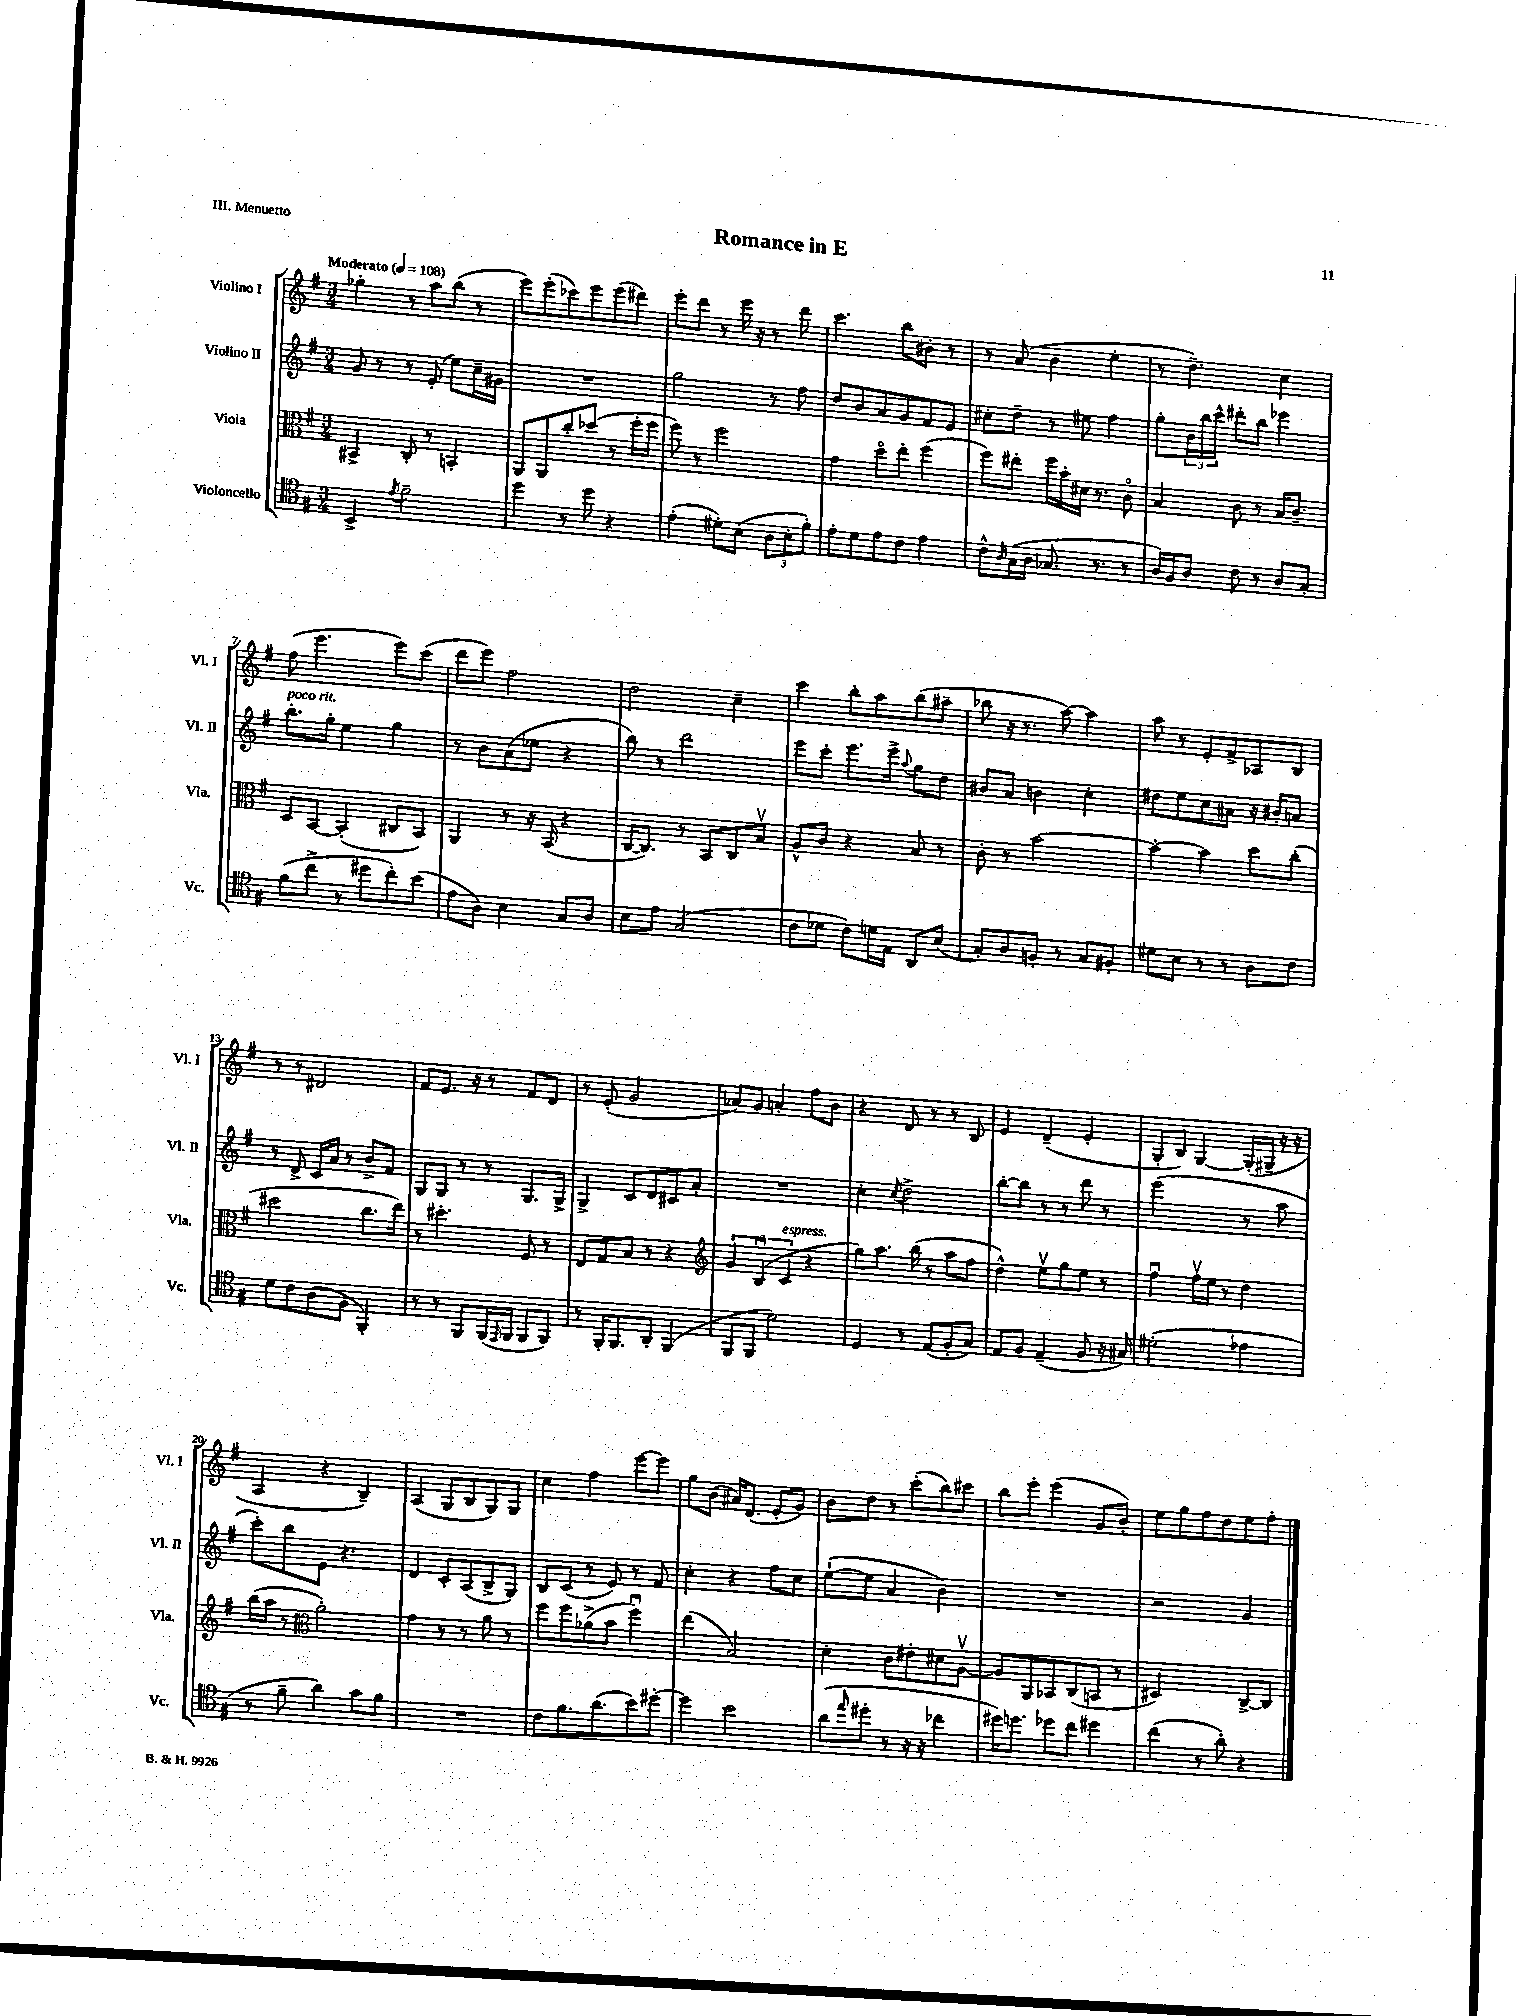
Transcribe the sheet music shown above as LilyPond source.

\header { title = "Romance in E" piece = "III. Menuetto" }
<<
\new StaffGroup <<
\new Staff = "s0" \with { instrumentName = "Violino I" shortInstrumentName = "Vl. I" } {
    \clef treble \key g \major \numericTimeSignature \time 3/4 \tempo "Moderato" 4 = 108
    ges''4-. r8 a''8 b''8( r8 |
    e'''8) e'''8-.( ces'''8) e'''8 e'''8( dis'''8) |
    e'''8-. d'''8 r8 e'''16 r16 r8 d'''8 |
    c'''4. b''8 bis'8-. r8 |
    r8 a'8( b'4 e''4-. |
    r8 d''4.--) c''4 |
    fis''8( e'''4. e'''8) c'''8( |
    d'''8 e'''8) fis''2 |
    d''2 c''4-- |
    c'''4 b''8-. a''8 b''8( ais''8-- |
    bes''8 r16 r8. a''8~) a''4 |
    a''8 r8 e'8-. fis'8-> aes8 b8 |
    r8 r8 dis'2 |
    fis'8 e'8. r16 r8 fis'8 d'8 |
    r8 e'8-.( g'2 |
    aes'8) g'8 a'4-. fis''8 b'8 |
    r4 d'8 r8 r8 b8 |
    e'4 d'4--( e'4-. |
    g8-. b8) g4~ g16-.( gis16-- r16 r16 |
    a4 r4 b4--) |
    a4( g8 b8 g8) g8 |
    c''4 fis''4 e'''8~ e'''8 |
    g''8 b'8( ais'16) d'8.( e'8-. g'8) |
    b'8 d''8 r8 c'''8-.( b''8) cis'''8 |
    b''8 e'''8-. e'''4( g'8 b'8-.) |
    e''8 g''8 fis''8 d''8 e''8 fis''8-. \bar "|." |
}
\new Staff = "s1" \with { instrumentName = "Violino II" shortInstrumentName = "Vl. II" } {
    \clef treble \key g \major \numericTimeSignature \time 3/4
    g'8 r8 r8 e'8-.( e''8) c''16-- gis'16 |
    R2. |
    g''2 r8 fis''8 |
    d''8 b'8 a'8 g'8 fis'8 e'8 |
    cis''8-. d''8-- r8 eis''8 fis''4 |
    g''8-. \tuplet 3/2 { b'16 b''16 c'''16-^ } dis'''8-. b''8 ees'''4 |
    b''8.-.^\markup { \italic "poco rit." } g''16-. e''4 g''4 |
    r8 b'8 a'8( ees''8 r4 |
    b''8) r8 d'''2 |
    e'''8 c'''8-. e'''8. e'''16-> \appoggiatura { a''8 } g''8 d''8 |
    bis'8 a'8 b'4 c''4-. |
    dis''8 e''8 c''8 ais'8 r16 bis'16-. a'8 |
    r8 d'8-> c'16 a'16 r8 b'8-> fis'8 |
    g8 g8 r8 r8 g8. g16-> |
    g4-> c'8 d'8 cis'8 a'8-. |
    R2. |
    c''4-. \acciaccatura { c''8 } d''2-> |
    b''8~-. b''8 r8 r8 d'''8 r8 |
    e'''2( r8 a''8 |
    c'''8-.) b''8 e'8 r4. |
    d'4 c'8-. a8( b8-> g8) |
    b8 c'8( r8 e'8) r8 fis'8 |
    c''4-. r4 fis''8 c''8 |
    e''8~-!( e''8 a'4 b'4) |
    R2. |
    r2 g'4 \bar "|." |
}
\new Staff = "s2" \with { instrumentName = "Viola" shortInstrumentName = "Vla." } {
    \clef alto \key g \major \numericTimeSignature \time 3/4
    bis,4-> c8-. r8 b,4-. |
    a,8 a,8 c''8-. des''8( r8 fis''16-. fis''16 |
    fis''8) r8 fis''2 |
    g'4 d''8\flageolet e''8-. fis''4( |
    fis''8) eis''8-. fis''16 b'16-. dis'16 r8. c'8\flageolet |
    b4 c'8 r8 b16 c'8.-- |
    d8 b,8~ b,4-.( cis8 b,8) |
    a,4 r8 r16 b,16( r4 |
    c16~ c8.) r8 b,8 c8 b8\upbow |
    a8-^ c'8 r4 b8 r8 |
    c'8-. r8 b'2~ |
    b'4~-. b'4 d''8 c''8-.( |
    dis''2 c''8. e''16) |
    r8 dis''4.-. fis8 r8 |
    e8 g8 b8 r8 r4 |
    \clef treble \tuplet 3/2 { g'4 b4\downbow( c'4^\markup { \italic "espress." } } r4 |
    g''8) a''8. b''16( r8 a''8 fis''8 |
    d''4-^) e''8\upbow g''8 e''8 r8 |
    fis''4\downbow fis''16\upbow e''16 r8 d''4 |
    b''16( a''16 r8 \clef alto a'2-.) |
    g'4 r8 r8 a'8 r8 |
    fis''8 fis''8 aes'8->( b'8 fis''4\downbow) |
    e''4( b2) |
    d'4-. c'8 eis'8-. dis'8 a8~\upbow |
    a8 a,8 bes,8 c8( b,8 r8 |
    dis2) c8~-> c8 \bar "|." |
}
\new Staff = "s3" \with { instrumentName = "Violoncello" shortInstrumentName = "Vc." } {
    \clef tenor \key g \major \numericTimeSignature \time 3/4
    b,4-> \acciaccatura { e'8 } fis'2-- |
    d''4 r8 d''8 r4 |
    e'4-.( dis'8-.) b8( \tuplet 3/2 { a8 b8-. fis'8-.) } |
    e'8-. d'8 e'8 c'8 e'4 |
    c'8-^ \grace { a16 } g16( a16 ges8. r8. r8 |
    a16) fis16 a8 c'8 r8 a8 g8-. |
    fis'8( c''8-> r8 dis''8 c''8-.) b'8( |
    e'8 a8) b4 g8 a8 |
    b8 e'8 g2( |
    c'8 des'8 c'8) d'16 e16 a,8 b8( |
    g8-.) a8 f8-. r8 g8 fis8-. |
    dis'8 b8 r8 r8 a8 c'8 |
    d'8 c'8 a8( fis8 fis,4-.) |
    r8 r8 fis,8 fis,16( \grace { e,16 } fis,16 fis,8 fis,8) |
    r8 fis,16-. fis,8. a,8-. fis,4( |
    fis,8 fis,8 d'2) |
    d4 r8 e8( fis8-. g8) |
    e8 fis8 e4--( fis8 r16 gis16) |
    dis'2-.( ees'4 |
    r8 fis'8-- a'4) g'8 fis'8 |
    R2. |
    c'8 fis'8. a'8.( b'8) dis''8~-. |
    dis''4 b'2 |
    a'8( \grace { e''16 } dis''8-. r8 r16 r16 ces''4 |
    dis''16) d''8. des''8 c''8 dis''4 |
    c''4( r8 a'8-.) r4 \bar "|." |
}
>>
>>
